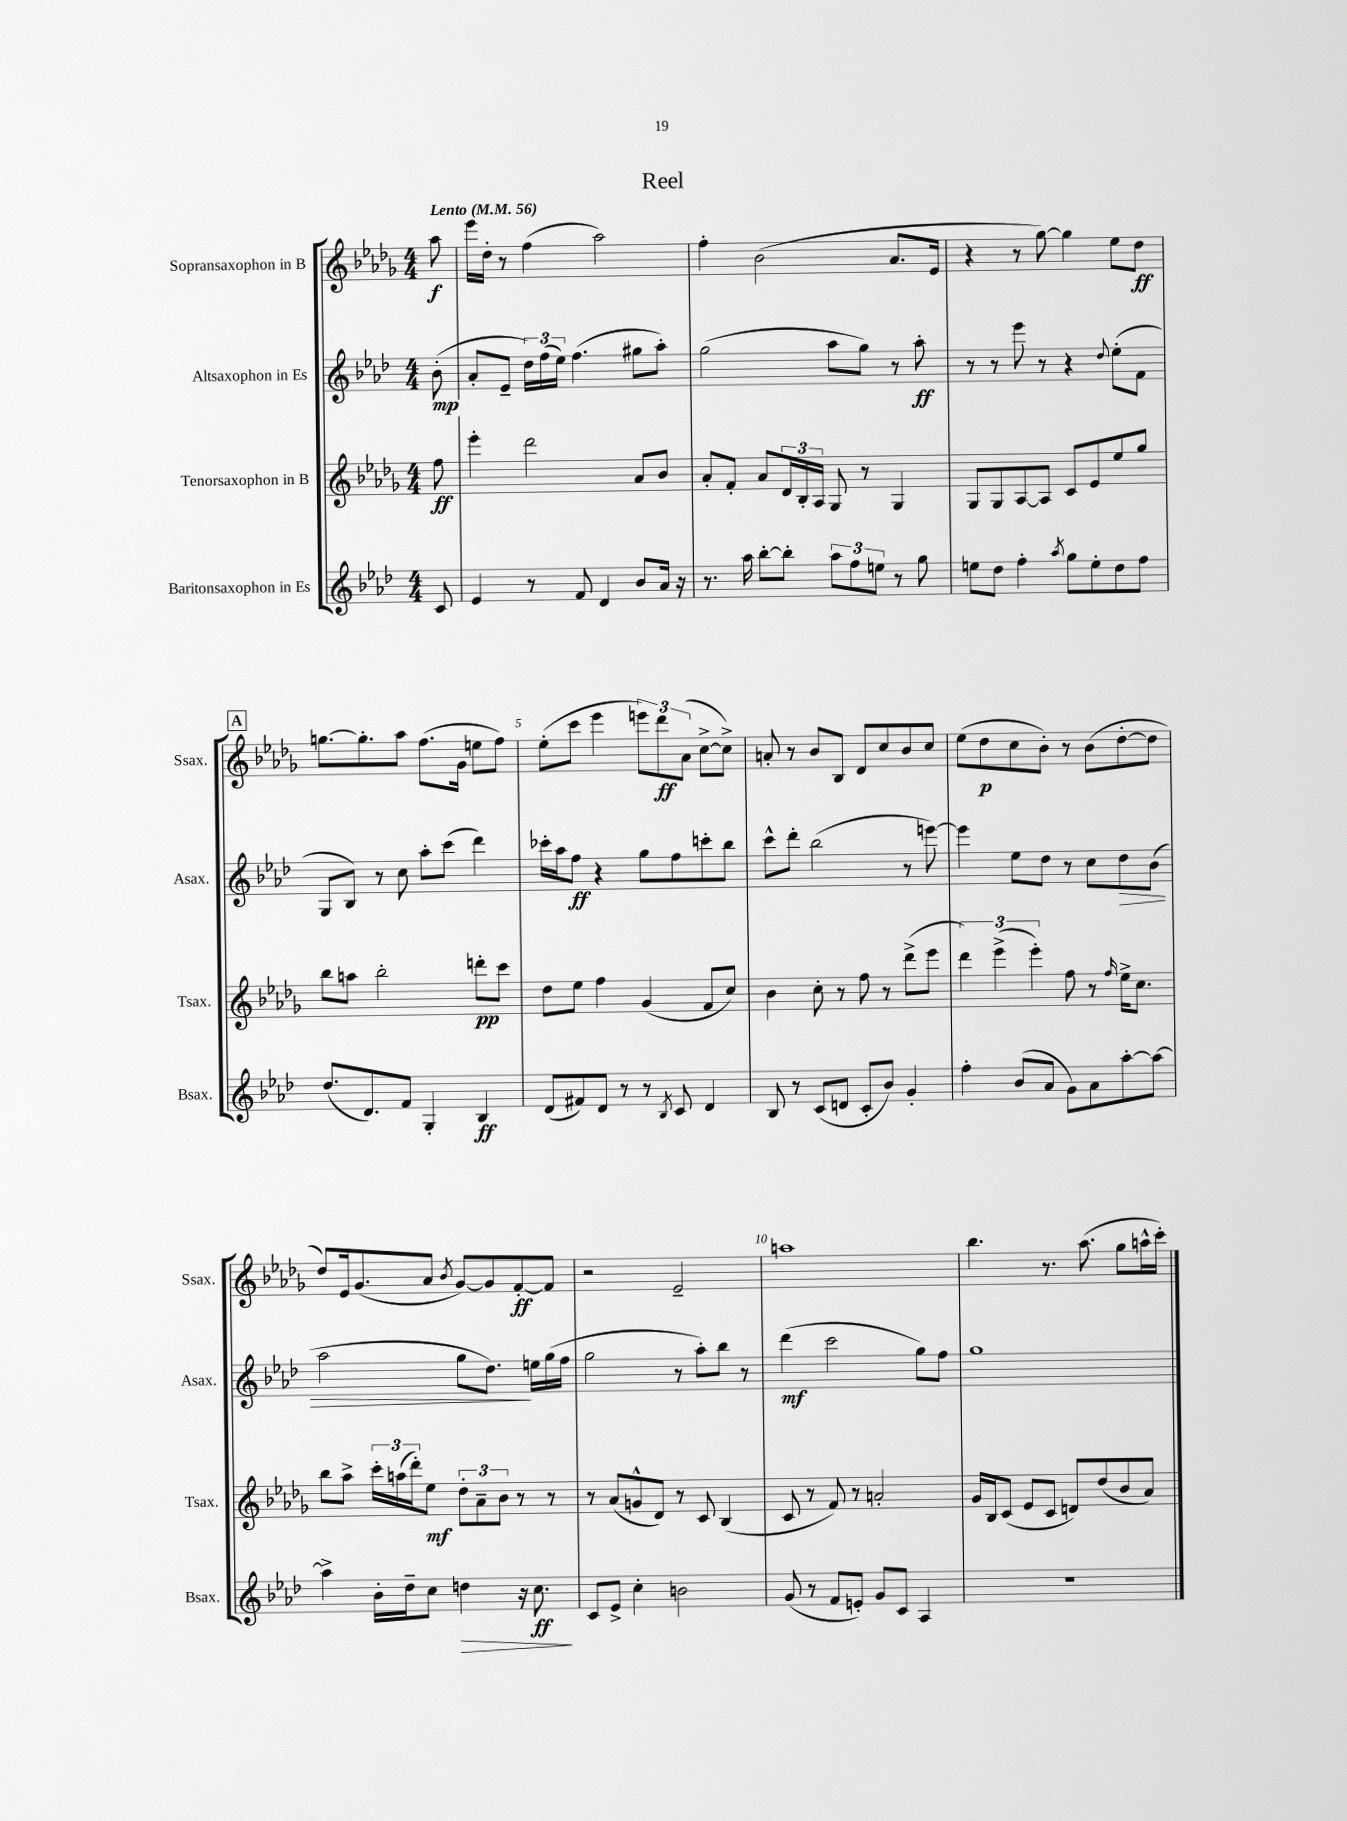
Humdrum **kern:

**kern	**kern	**kern	**kern
*staff4	*staff3	*staff2	*staff1
*clefG2	*clefG2	*clefG2	*clefG2
*k[b-e-a-d-]	*k[b-e-a-d-g-]	*k[b-e-a-d-]	*k[b-e-a-d-g-]
*M4/4	*M4/4	*M4/4	*M4/4
*MM56	*MM56	*MM56	*MM56
8c	8ff	(8b-'	8aa-
=	=	=	=
4e-	4eee-'	8a-'	16eee-
.	.	.	16dd-'
.	.	8e-~	8r
8r	2ddd-	24dd-)	(4ff
.	.	(24ff	.
.	.	24ee-)	.
8f	.	(4.ff	.
4d-	.	.	2aa-)
8b-	8a-	8gg#	.
16a-	8b-	8aa-')	.
16r	.	.	.
=	=	=	=
8.r	8a-'	(2gg	4ff'
.	8f'	.	.
16aa-	.	.	.
[8bb-'	8a-	.	(2b-
8bb-']	24d-	.	.
.	24B-'	.	.
.	24A-	.	.
12aa-	8G-	8aa-	.
12ff	.	.	.
.	8r	8gg)	.
12ee	.	.	.
8r	4G-	8r	8.a-
8gg	.	8aa-'	.
.	.	.	16e-
=	=	=	=
8ee	8G-	8r	4r
8dd-	8G-	8r	.
4ff'	[8A-	8eee-	8r
.	8A-]	8r	[8gg-)
8qaa-	.	.	.
8gg	8c	4r	4gg-]
8ee'	8e-	.	.
.	.	8qqdd-	.
8dd-	8ee-	(8ee-'	8ee-
8ff	8gg-	8f	8dd-
=	=	=	=
(8.dd-	8bb-	8G	[8.gg
.	8aa	8B-)	.
8.d-)	.	.	8.gg']
.	2bb-'	8r	.
8f	.	8cc	8aa-
4G'	.	8aa-'	(8.ff
.	.	(8ccc	.
.	.	.	16g-
4B-	8ddd'	4ddd-)	8ee
.	8ccc	.	8ff)
=	=	=	=
(8d-	8dd-	16ccc-'	(8ee-'
.	.	16aa-	.
8f#)	8ee-	8ff	8ccc
8d-	4ff	4r	4eee-
8r	.	.	.
8r	(4g-	8gg	12eee)
.	.	.	12ddd-
8qB-	.	.	.
8c	.	8ff	.
.	.	.	(12a-
4d-	8f	8ccc'	[8cc^
.	8cc)	8bb-	8cc^])
=	=	=	=
8B-	4b-	8ccc^^	8a'
8r	.	8ddd-'	8r
(8c	8cc'	(2bb-	8b-
8d	8r	.	8B-
8c'	8ff	.	8d-
8b-)	8r	.	8cc
4g'	(8ddd-^	8r	8b-
.	8eee-	[8eee)	8cc
=	=	=	=
4ff'	6ddd-)	4eee]	(8ee-
.	.	.	8dd-
.	(6eee-^	.	.
(8b-	.	8ee-	8cc
.	6eee-')	.	.
8a-	.	8dd-	8b-')
8g)	8ff	8r	8r
8a-	8r	8cc	(8b-
.	16qqff	.	.
[8aa-'	16ee-^	8dd-	[8dd-'
.	8.cc	.	.
8aa-_	.	(8b-	8dd-]
=	=	=	=
4aa-^]	8bb-	2aa-	8dd-)
.	8aa-^	.	16e-
.	.	.	(8.g-
16b-'	24ccc'	.	.
.	(24aa	.	.
16dd-~	.	.	.
.	24ddd-')	.	.
8cc	8ee-	.	8a-
.	.	.	8qb-
4dd	12dd-'	8gg	[8g-)
.	12a-~	.	.
.	.	8.dd-)	8g-]
.	12b-	.	.
16r	8r	.	[8f'
8.cc	.	16ee	.
.	8r	(16gg	8f]
.	.	16ff	.
=	=	=	=
8c	8r	2gg	2r
8e-^	(8a-	.	.
4cc'	8g^^	.	.
.	8d-)	.	.
2b	8r	8r	2e-~
.	8c	8aa-')	.
.	(4B-	8bb-	.
.	.	8r	.
=	=	=	=
(8g	8c	(4ddd-	1aa
8r	8r	.	.
8f	8f)	2ccc	.
8e')	8r	.	.
8g	2a'	.	.
8c	.	.	.
4A-	.	8gg)	.
.	.	8ff	.
=	=	=	=
1r	16g-	1gg	4.bb-
.	16B-	.	.
.	(8c	.	.
.	8e-	.	.
.	8c	.	8.r
.	8d)	.	.
.	.	.	(8.aa-
.	(8dd-	.	.
.	8b-	.	8gg-
.	8a-)	.	16aa^^
.	.	.	16ccc')
==	==	==	==
*-	*-	*-	*-
